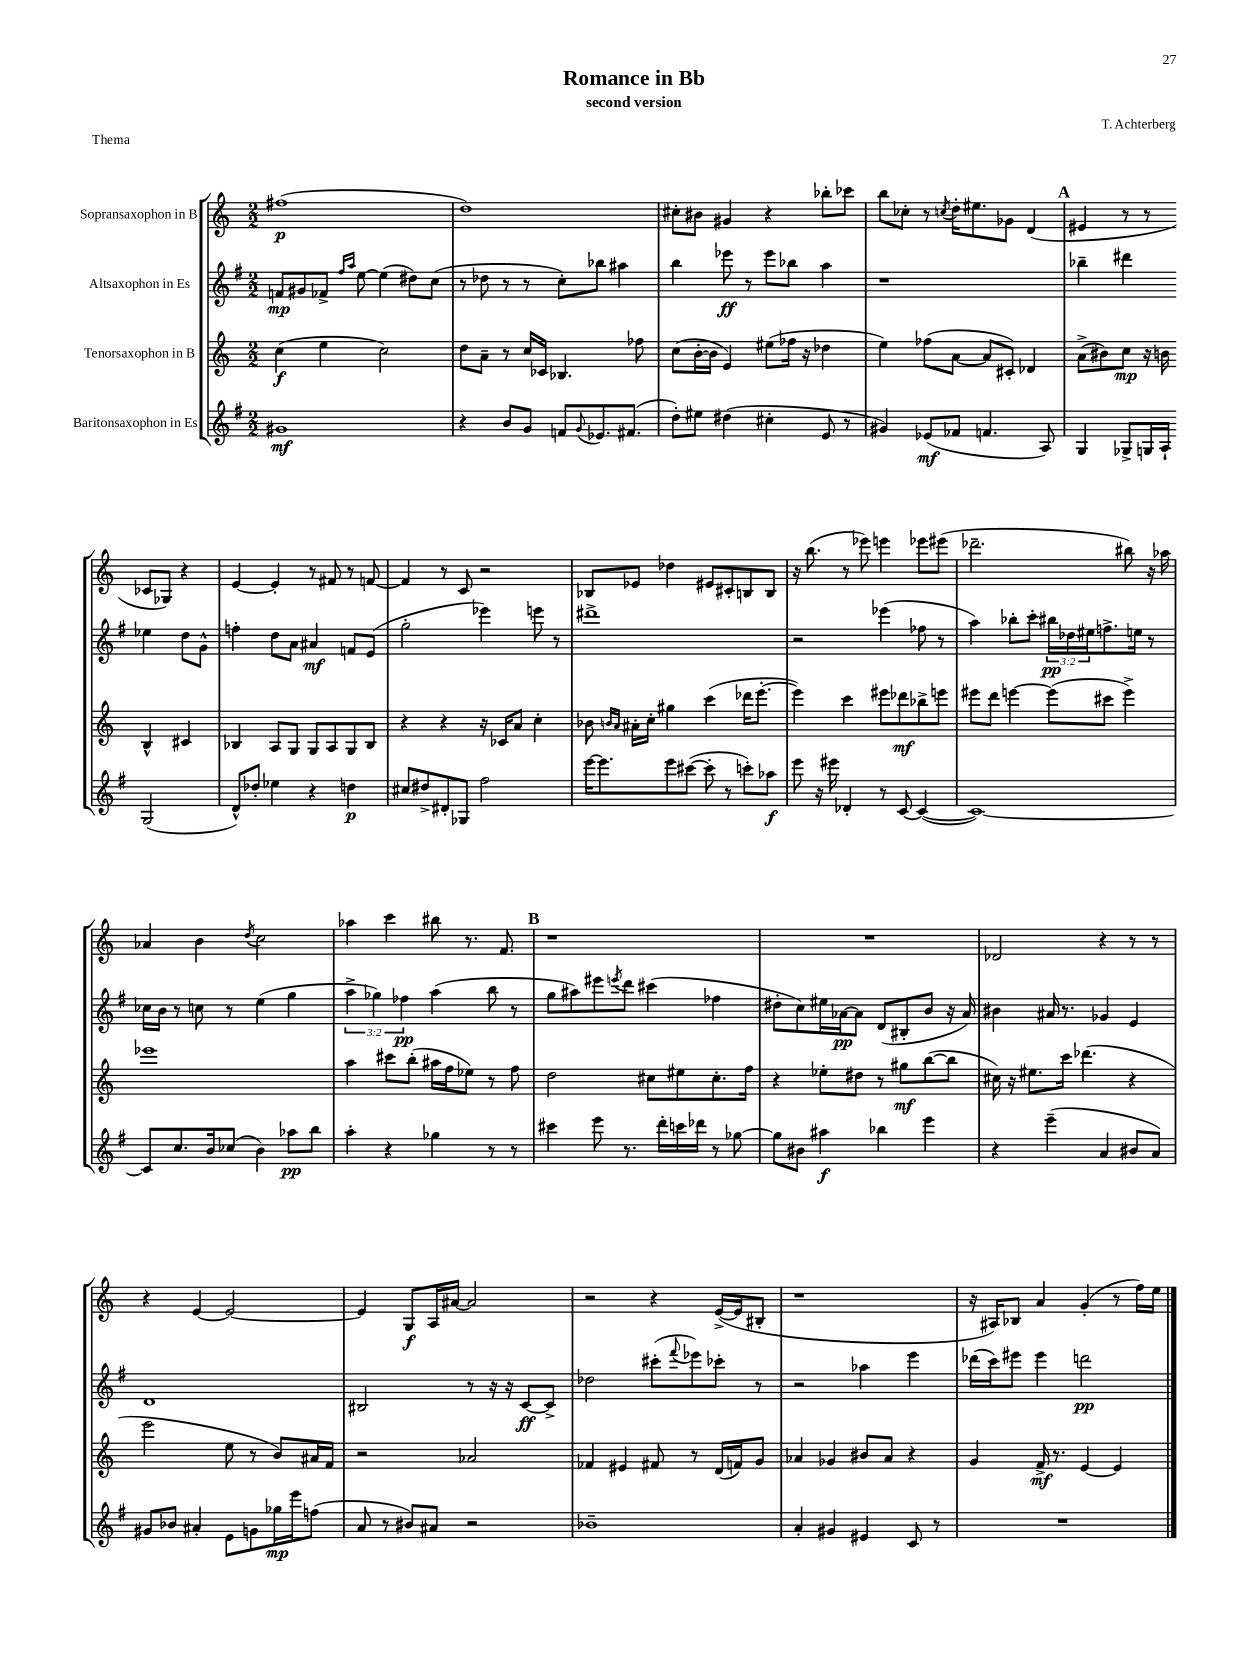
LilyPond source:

\header { title = "Romance in Bb" composer = "T. Achterberg" subtitle = "second version" piece = "Thema" }
<<
\new StaffGroup <<
\new Staff = "s0" \with { instrumentName = "Sopransaxophon in B" } {
    \clef treble \key c \major \numericTimeSignature \time 2/2
    fis''1\p( |
    d''1) |
    cis''8-. bis'8 gis'4 r4 bes''8-. ces'''8 |
    b''8 ces''8-. r8 \acciaccatura { c''8 } d''16-. eis''8. ges'8 d'4( |
    \mark \markup { \bold "A" } eis'4 r8 r8 ces'8 ges8) r4 |
    e'4~ e'4-. r8 fis'8 r8 f'8~ |
    f'4 r8 c'8 r2 |
    bes8 ees'8 des''4 eis'8 cis'8-. b8 b8 |
    r16 b''8.( r8 ees'''8) e'''4 ees'''8 eis'''8( |
    des'''2.-- bis''8) r16 aes''16 |
    aes'4 b'4 \acciaccatura { d''8 } c''2 |
    aes''4 c'''4 bis''8 r8. f'8. |
    \mark \markup { \bold "B" } r1 |
    R1 |
    des'2 r4 r8 r8 |
    r4 e'4~ e'2~ |
    e'4 g8\f a16 ais'16~ ais'2 |
    r2 r4 e'16~->( e'16 bis8-. |
    r1 |
    r16 ais16) bes8 a'4 g'4-.( r8 f''16) e''16 \bar "|." |
}
\new Staff = "s1" \with { instrumentName = "Altsaxophon in Es" } {
    \clef treble \key g \major \numericTimeSignature \time 2/2 \override Staff.TupletNumber.text = #tuplet-number::calc-fraction-text
    f'8\mp gis'8 fes'8-> \grace { fis''16 a''16 } e''8~ e''4( dis''8) c''8( |
    r8 des''8 r8 r8 c''8-.) bes''8 ais''4 |
    b''4 ees'''8\ff r8 ees'''8 bes''8 a''4 |
    r1 |
    \mark \markup { \bold "A" } bes''4-- dis'''4 ees''4 d''8 g'8-^ |
    f''4-. d''8 a'8 ais'4\mf f'8 e'8( |
    g''2-. ees'''4) e'''8 r8 |
    dis'''1-> |
    r2 ees'''4( fes''8 r8 |
    a''4) bes''8-. c'''8-. \tuplet 3/2 { bis''16\pp des''16 eis''16 } f''8.-> e''16 r8 |
    ces''16 b'16 r8 c''8 r8 e''4( g''4 |
    \tuplet 3/2 { a''4-> ges''4) fes''4\pp } a''4( b''8 r8 |
    \mark \markup { \bold "B" } g''8 ais''8) eis'''8 \acciaccatura { e'''8 } d'''8 cis'''4( fes''4 |
    dis''8-. c''8) eis''16 aes'16~\pp aes'8 d'8( bis8-. b'8 r16 aes'16) |
    bis'4 ais'16 r8. ges'4 e'4 |
    d'1 |
    bis2 r8 r16 r16 c'8~\ff c'8-> |
    des''2 cis'''8-.( \appoggiatura { fis'''8 } ees'''8) ces'''8-. r8 |
    r2 aes''4 e'''4 |
    des'''16( c'''16) eis'''8 eis'''4 d'''2\pp \bar "|." |
}
\new Staff = "s2" \with { instrumentName = "Tenorsaxophon in B" } {
    \clef treble \key c \major \numericTimeSignature \time 2/2
    c''4\f( e''4 c''2) |
    d''8 a'8-- r8 c''16 ces'16 bes4. fes''8 |
    c''8( b'16~-. b'16 e'4) eis''8( fes''16 r16 des''4 |
    e''4) fes''8( a'8~ a'8 cis'8-.) des'4 |
    \mark \markup { \bold "A" } a'8->( bis'8) c''8\mp r16 b'16 b4-^ cis'4 |
    bes4 a8 g8 g8 a8 g8 bes8 |
    r4 r4 r16 ces'16 a'8 c''4-. |
    bes'8 \grace { b'16 a'16 } ais'16-. c''16-. gis''4 c'''4( des'''16 e'''8.~-. |
    e'''4) c'''4 eis'''8 des'''8\mf bes''8-> e'''8 |
    eis'''8 d'''8 e'''4~ e'''8( cis'''8 e'''4->) |
    ees'''1 |
    a''4 cis'''8 b''8-.( ais''16 f''16 ees''8) r8 f''8 |
    \mark \markup { \bold "B" } d''2 cis''8 eis''8 cis''8.-. f''16 |
    r4 ees''8-. dis''8 r8 gis''8\mf b''8~( b''8 |
    cis''16) r16 eis''8. c'''16 des'''4.( r4 |
    e'''2 e''8 r8 b'8) ais'16 f'16 |
    r2 aes'2 |
    fes'4 eis'4 fis'8 r8 d'16( f'16) g'8 |
    aes'4 ges'4 bis'8 aes'8 r4 |
    g'4 f'16->\mf r8. e'4~ e'4 \bar "|." |
}
\new Staff = "s3" \with { instrumentName = "Baritonsaxophon in Es" } {
    \clef treble \key g \major \numericTimeSignature \time 2/2
    gis'1\mf |
    r4 b'8 g'8 f'8 \appoggiatura { g'8 } ees'8. fis'8.( |
    d''8-.) eis''8 dis''4( cis''4-. e'8 r8 |
    gis'4) ees'8\mf( fes'8 f'4. a8) |
    \mark \markup { \bold "A" } g4 ges8-> g16 a16-! g2( |
    d'8-^) des''8-. ees''4 r4 d''4\p |
    cis''8 dis''8-> dis'8-. ges8 fis''2 |
    e'''16~ e'''8. e'''8 cis'''8~( cis'''8-. r8 c'''8-.) aes''8\f |
    e'''8 r16 eis'''16 des'4-. r8 c'8~ c'4~( |
    c'1~) |
    c'8 c''8. b'16 ces''8( b'4) aes''8\pp b''8 |
    a''4-. r4 ges''4 r8 r8 |
    \mark \markup { \bold "B" } cis'''4 e'''8 r8. d'''16-. c'''16 des'''16 r8 ges''8~ |
    ges''8 bis'8 ais''4\f bes''4 e'''4 |
    r4 e'''4--( a'4 bis'8 a'8) |
    gis'8 bes'8 ais'4-. e'8 g'8 ges''16\mp e'''16 f''8( |
    a'8 r8 bis'8) ais'8 r2 |
    bes'1-- |
    a'4-. gis'4 eis'4 c'8 r8 |
    R1 \bar "|." |
}
>>
>>
\layout { \context { \Score \remove "Bar_number_engraver" } }
